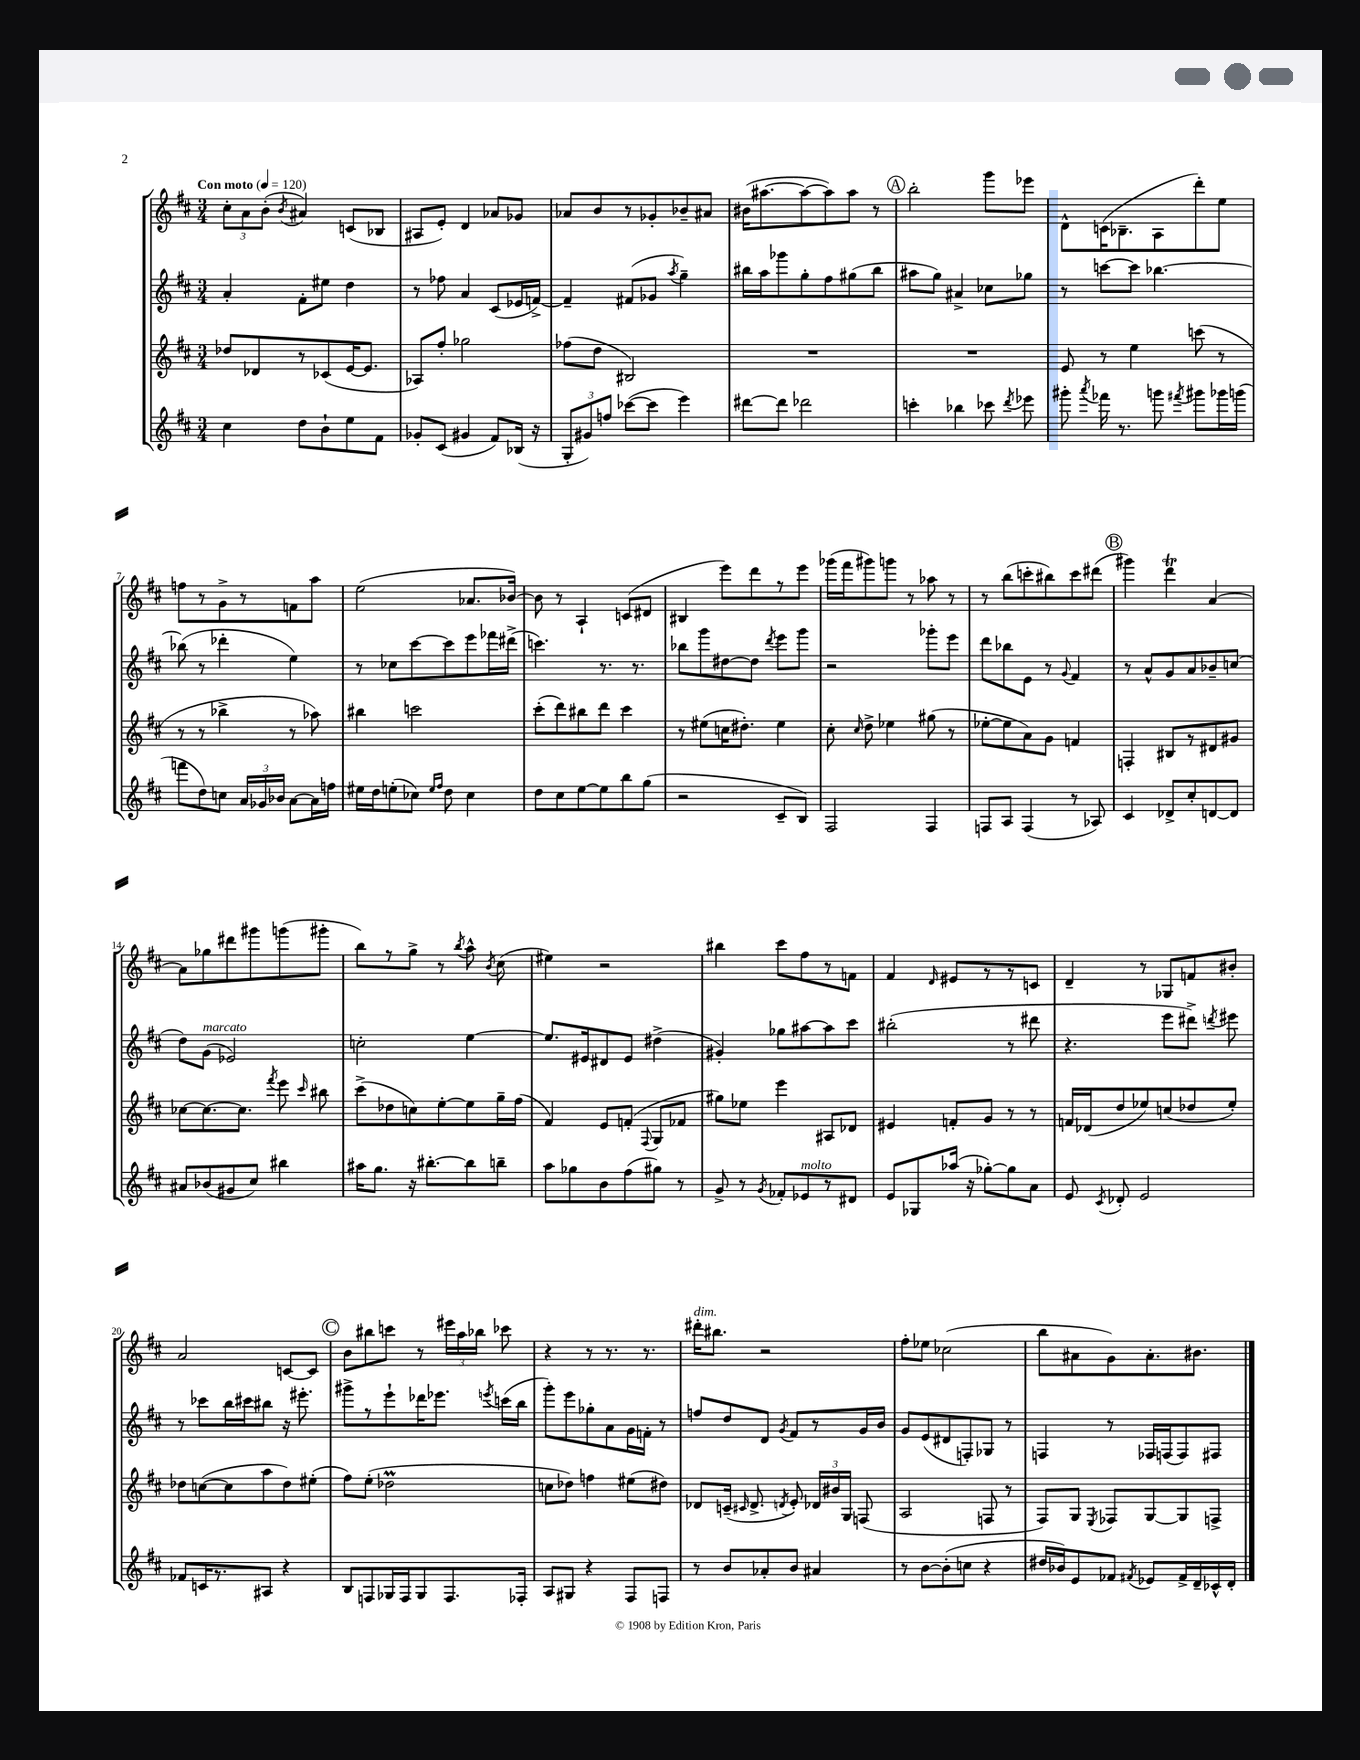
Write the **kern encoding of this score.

**kern	**kern	**kern	**kern
*part4	*part3	*part2	*part1
*staff4	*staff3	*staff2	*staff1
*clefG2	*clefG2	*clefG2	*clefG2
*k[f#c#]	*k[f#c#]	*k[f#c#]	*k[f#c#]
*M3/4	*M3/4	*M3/4	*M3/4
*MM120	*MM120	*MM120	*MM120
=1	=1	=1	=1
!	!	!	!LO:TX:a:B:t=Con moto
4cc#\	8dd-X/L	4a'/	12cc#'\L
.	.	.	12a\
.	8d-X/	.	.
.	.	.	(12b'\J
.	.	.	8qb/
8dd\L	8r	8f#'\L	4a#X/)
8b`\	(8c-X/	8ee#X\J	.
8ee\	[16e/K	4dd\	(8cn/L
.	8.e/J]	.	.
8f#\J	.	.	8B-X/J
=2	=2	=2	=2
8g-X'/L	8A-X/L)	8r	8A#X/L
(8c#/J	8ff#'/J	8ff-X\	8e'/J)
4g#X/	2gg-X\	4a/	4d/
8f#/L)	.	(8c#/L	8a-X/L
(16B-X/Jk	.	16e-X/L	8g-X/J
16r	.	[16fn^/JJ)	.
=3	=3	=3	=3
12G'/L	(8ff-X\L	4f~/]	8a-X/L
12g#X/)	.	.	.
.	8dd\J	.	8b/
12ffn/J	.	.	.
([8ccc-X\L	2B#X/)	(8f#X/L	8r
8ccc-\J]	.	8g-X/J	8g-X'/
.	.	8qaa/	.
4eee\)	.	4gg~\)	8b-X~/
.	.	.	8a#X/J
=4	=4	=4	=4
[8ddd#X\L	2.r	16bb#X\LL	(16b#X\KL
.	.	16aa\J	[8.aa#X\
8ddd#\J]	.	8ggg-X\	.
2ddd-X\	.	8gg'\	8aa#\_
.	.	8ff#\	8aa#\])
.	.	(8gg#X\	8aa#\J
.	.	8bb#\J	8r
!!LO:REH:place=s1:t=A
=5	=5	=5	=5
4cccn'\	2.r	8aa#X\L	2bb'\
.	.	8gg\J)	.
4bb-X\	.	4a#X^/	.
8ccc-X\	.	8cc-X\L	8ggg\L
8qddd/	.	.	.
8eee-X\	.	8gg-X\J	8eee-X\J
=6	=6	=6	=6
8ggg#X'\	8e/	8r	8d^^\L
8qaaa/	.	.	.
16fff-X\	8r	[8cccn\L	(16cn\K
8.r	.	.	8.B-X~\
.	4ee\	8ccc\J]	.
8gggn\	.	[4.bb-X\	8A\
8qfff#X/	.	.	.
8ggg#X\L	(8cccn\	.	8ddd'\)
16ggg-X\L	8r	.	8ee\J
(16gggn\JJ	.	.	.
!!LO:LB:g=z
=7	=7	=7	=7
8fffn\L	8r	(8bb-X\]	8ffn\L
8dd\)	8r	8r	8r
8ccn\J	4bb-X^\	4ddd-X'\	8g^\
24a/LL	.	.	8r
24g-X/	.	.	.
24b-X/JJ	.	.	.
[8a\L	8r	4ee\)	8fn\
16a\L]	8aa-X\)	.	8aa\J
16ffn\JJ	.	.	.
=8	=8	=8	=8
16ee#X\LL	4bb#X\	8r	(2ee\
16dd\J	.	.	.
(8een'\	.	8cc-X\L	.
8cc-X\J)	2cccn\	[8ccc#\	.
16qqee/LL	.	.	.
16qqff#/JJ	.	.	.
8dd\	.	8ccc#\]	.
4cc-\	.	8eee\	8.a-X/L
.	.	16fff-X\L	.
.	.	(16ddd#X^\JJ	[16b-X/Jk)
=9	=9	=9	=9
8dd\L	(8ccc#'\L	4.cccn\)	8b-\]
8cc#\	8ddd\)	.	8r
[8ee\	8bb#X\	.	4A`/
8ee\]	8ddd\J	8.r	.
8bb\	4ccc#\	.	(8cn/L
.	.	8.r	.
(8gg\J	.	.	8d#X/J
=10	=10	=10	=10
2r	8r	8bb-X\L	4B#X/
.	(8ee#X\L	8ggg\	.
.	16ccn\K	[8dd#X\	8eee\L)
.	8.dd#X'\J)	.	.
.	.	8dd#\J]	8ddd\
.	.	8qddd/	.
8c#~/L	4ee#\	8eee\L	8r
8B/J)	.	8ggg\J	8eee\J
=11	=11	=11	=11
2F#/	8cc#'\	2r	(16ggg-X\LL
.	.	.	16fff#\J
.	16qqcc#/	.	.
.	8dd^\	.	8ggg#X\)
.	4ee-X\	.	8gggn\J
.	.	.	8r
4F#/	(8gg#X\	8ggg-X'\L	8aa-X\
.	8r	8eee\J	8r
=12	=12	=12	=12
8Fn/L	[8ee-X'\L	8ddd\L	8r
8A/J	8ee-\]	8bb-X\	(8bb\L
(4F/	8a\)	8e\J	8cccn'\
.	8g\J	8r	8bb#X\)
.	.	8qqg/	.
8r	4fn/	4f#/	8ccc\
8A-X/)	.	.	(8ddd#X\J
!!LO:REH:place=s1:t=B
=13	=13	=13	=13
4c#/	4Fn'/	8r	4ggg#X\)
.	.	8a^^/L	.
8d-X^/L	8B#X/L	8g/	4dddT\
8cc#'/	8r	8a/	.
[8dn/	8d#X/	8b-X~/	[4a/
8d/J]	8g#X/J	(8ccn/J	.
!!LO:LB:g=z
=14	=14	=14	=14
8a#X/L	[8cc-X\L	8dd\L)	8a\L]
!	!	!LO:TX:a:i:t=marcato	!
(8b-X/	8.cc-\_	(8g\J	8gg-X\
8g#X/	.	2e-X/)	8ddd#X\
.	8.cc-\J]	.	.
8cc#/J)	.	.	8ggg#X\
.	8qfff#/	.	.
4bb#X\	8eee\	.	(8gggn\
.	16qqccc#/	.	.
.	8bb#X\	.	8ggg#X'\J
=15	=15	=15	=15
16aa#X\KL	(8ccc#^\L	2ccn'\	8bb\L)
8.gg\J	.	.	.
.	8dd-X\	.	8r
16r	8ccn\)	.	8gg^\J
[8.bb#X'\L	.	.	.
.	[8ee'\	.	8r
.	.	.	8qbb/
8bb#\]	8ee\]	[4ee\	8aa^^\
.	.	.	8qb/
8bbn~\J	16gg~\L	.	(8cc#\
.	(16ff#\JJ	.	.
=16	=16	=16	=16
8aa\L	4f#/)	8.ee/L]	4ee#X\)
8gg-X\	.	.	.
.	.	16e#X/k	.
8b\	8e/L	8d#X/	2r
(8ff#\	(8fn'/J	8e#/J	.
.	8qqF#/	.	.
8gg#X\J)	8G/L	(4dd#X^\	.
8r	8f-X/J	.	.
=17	=17	=17	=17
8g^/	8gg#X\L)	4g#X'/)	4bb#X\
8r	8ee-X\J	.	.
8qg/	.	.	.
8f-X'/L	4eee\	8gg-X\L	8ccc#\L
!LO:TX:a:i:t=molto	!	!	!
8e-X/	.	[8aa#X\	8ff#\
8r	8A#X/L	8aa#\]	8r
8d#X/J	8d-X/J	8ccc#\J	8fn\J
=18	=18	=18	=18
8e/L	4e#X/	(2bb#X'\	4f#/
8G-X/	.	.	.
.	.	.	16qqd/
(16aa-X/Jk	8fn'/L	.	8e#X/L
16r	.	.	.
[8gg-X'\L)	8g/J	.	8r
8gg-\]	8r	8r	8r
8a\J	8r	8ddd#X\	8cn/J
=19	=19	=19	=19
8e/	16fn/LL	4.r	4d~/
.	(16d-X/J	.	.
8qc#/	.	.	.
8d-X'/	8dd/	.	.
2e/	8ee-X/)	.	8r
.	(8ccn/	8eee\L	8G-X/L
.	8dd-X/	8ddd#X^\J)	8fn/
.	.	8qdddn/	.
.	8ee-'/J)	8eee#X\	8b#X'/J
!!LO:LB:g=z
=20	=20	=20	=20
8f-X/L	8dd-X\L	8r	2a/
16cn/K	([8ccn\	8ccc-X\L	.
8.r	.	.	.
.	8cc\]	16bb\L	.
.	.	16ccc#X\J	.
8A#X/J	8aa\	8bb#X\J	.
4r	8dd-\)	16r	[8cn/L
.	.	8.eee#X'\	.
.	(8ee#X'\J	.	8c/J]
!!LO:REH:place=s1:t=C
=21	=21	=21	=21
8B/L	8ff#\L)	8ggg#X^\L	8b\L
8Fn/	(8ee'\J	8r	8bb#X\
16G-X/L	2dd-XM\	8eee`\	8cccn\J
16F/J	.	.	.
8G-/	.	16ddd-X\K	8r
.	.	8.eee-X\J	.
8.F/	.	.	24eee#X\LL
.	.	.	24aa\
.	.	.	24bb-X\JJ
.	.	8qeeen/	.
.	.	(16cccn\LL	8ccc-X\
16F-X'/Jk	.	16bb\JJ	.
=22	=22	=22	=22
8A/L	8ccn\L	8ggg'\L)	4r
8G#X/J	8dd-X\J)	8eee\	.
4r	4ffn\	8gg-X'\	8r
.	.	8a\	8.r
8F#/L	(8ee#X\L	16g\L	.
.	.	16fn'\JJ	8.r
8Fn/J	8dd#X\J)	8r	.
=23	=23	=23	=23
!	!	!	!LO:TX:a:i:t=dim.
8r	8d-X/L	8ffn/L	16ddd#X'\KL
.	.	.	8.bb#X\J
8b/L	(16cn~/Jk	8dd/	.
.	16qqc#X/	.	.
.	8.d-^/	.	.
8a-X'/	.	8d/J	2r
.	8qdn/	8qg/	.
8b/J	8e'/)	8f#/L	.
4a#X/	24d-X/LL	8r	.
.	24b#X/	.	.
.	24G/JJ	.	.
.	(8Fn/	16g/L	.
.	.	16b/JJ	.
=24	=24	=24	=24
8r	2A/	8g/L	8ff#'\L
[8b\L	.	(8e/	8ee-X\J
(8b'\]	.	8d#X/	(2cc-X\
8ccn\J	.	8Fn'/)	.
4r	8Fn/	8G-X/J	.
.	8r	8r	.
=25	=25	=25	=25
16dd#X/LL	8F#/L)	4Fn/	8bb\L
16b-X/J)	.	.	.
8e/	8G/J	.	8a#X\
.	8qE/	.	.
8f-X/J	8F-X/L	8r	8g\)
8qf#X/	.	.	.
8e-X/L	[8G/	16F-X/LL	8.a#'\
.	.	(16Fn/J	.
16f#^/L	8G/]	8F/)	.
16d~/	.	.	8.b#X\J
16c-X^^/	8Fn^/J	8F#X/J	.
16d'/JJ	.	.	.
==	==	==	==
*-	*-	*-	*-
